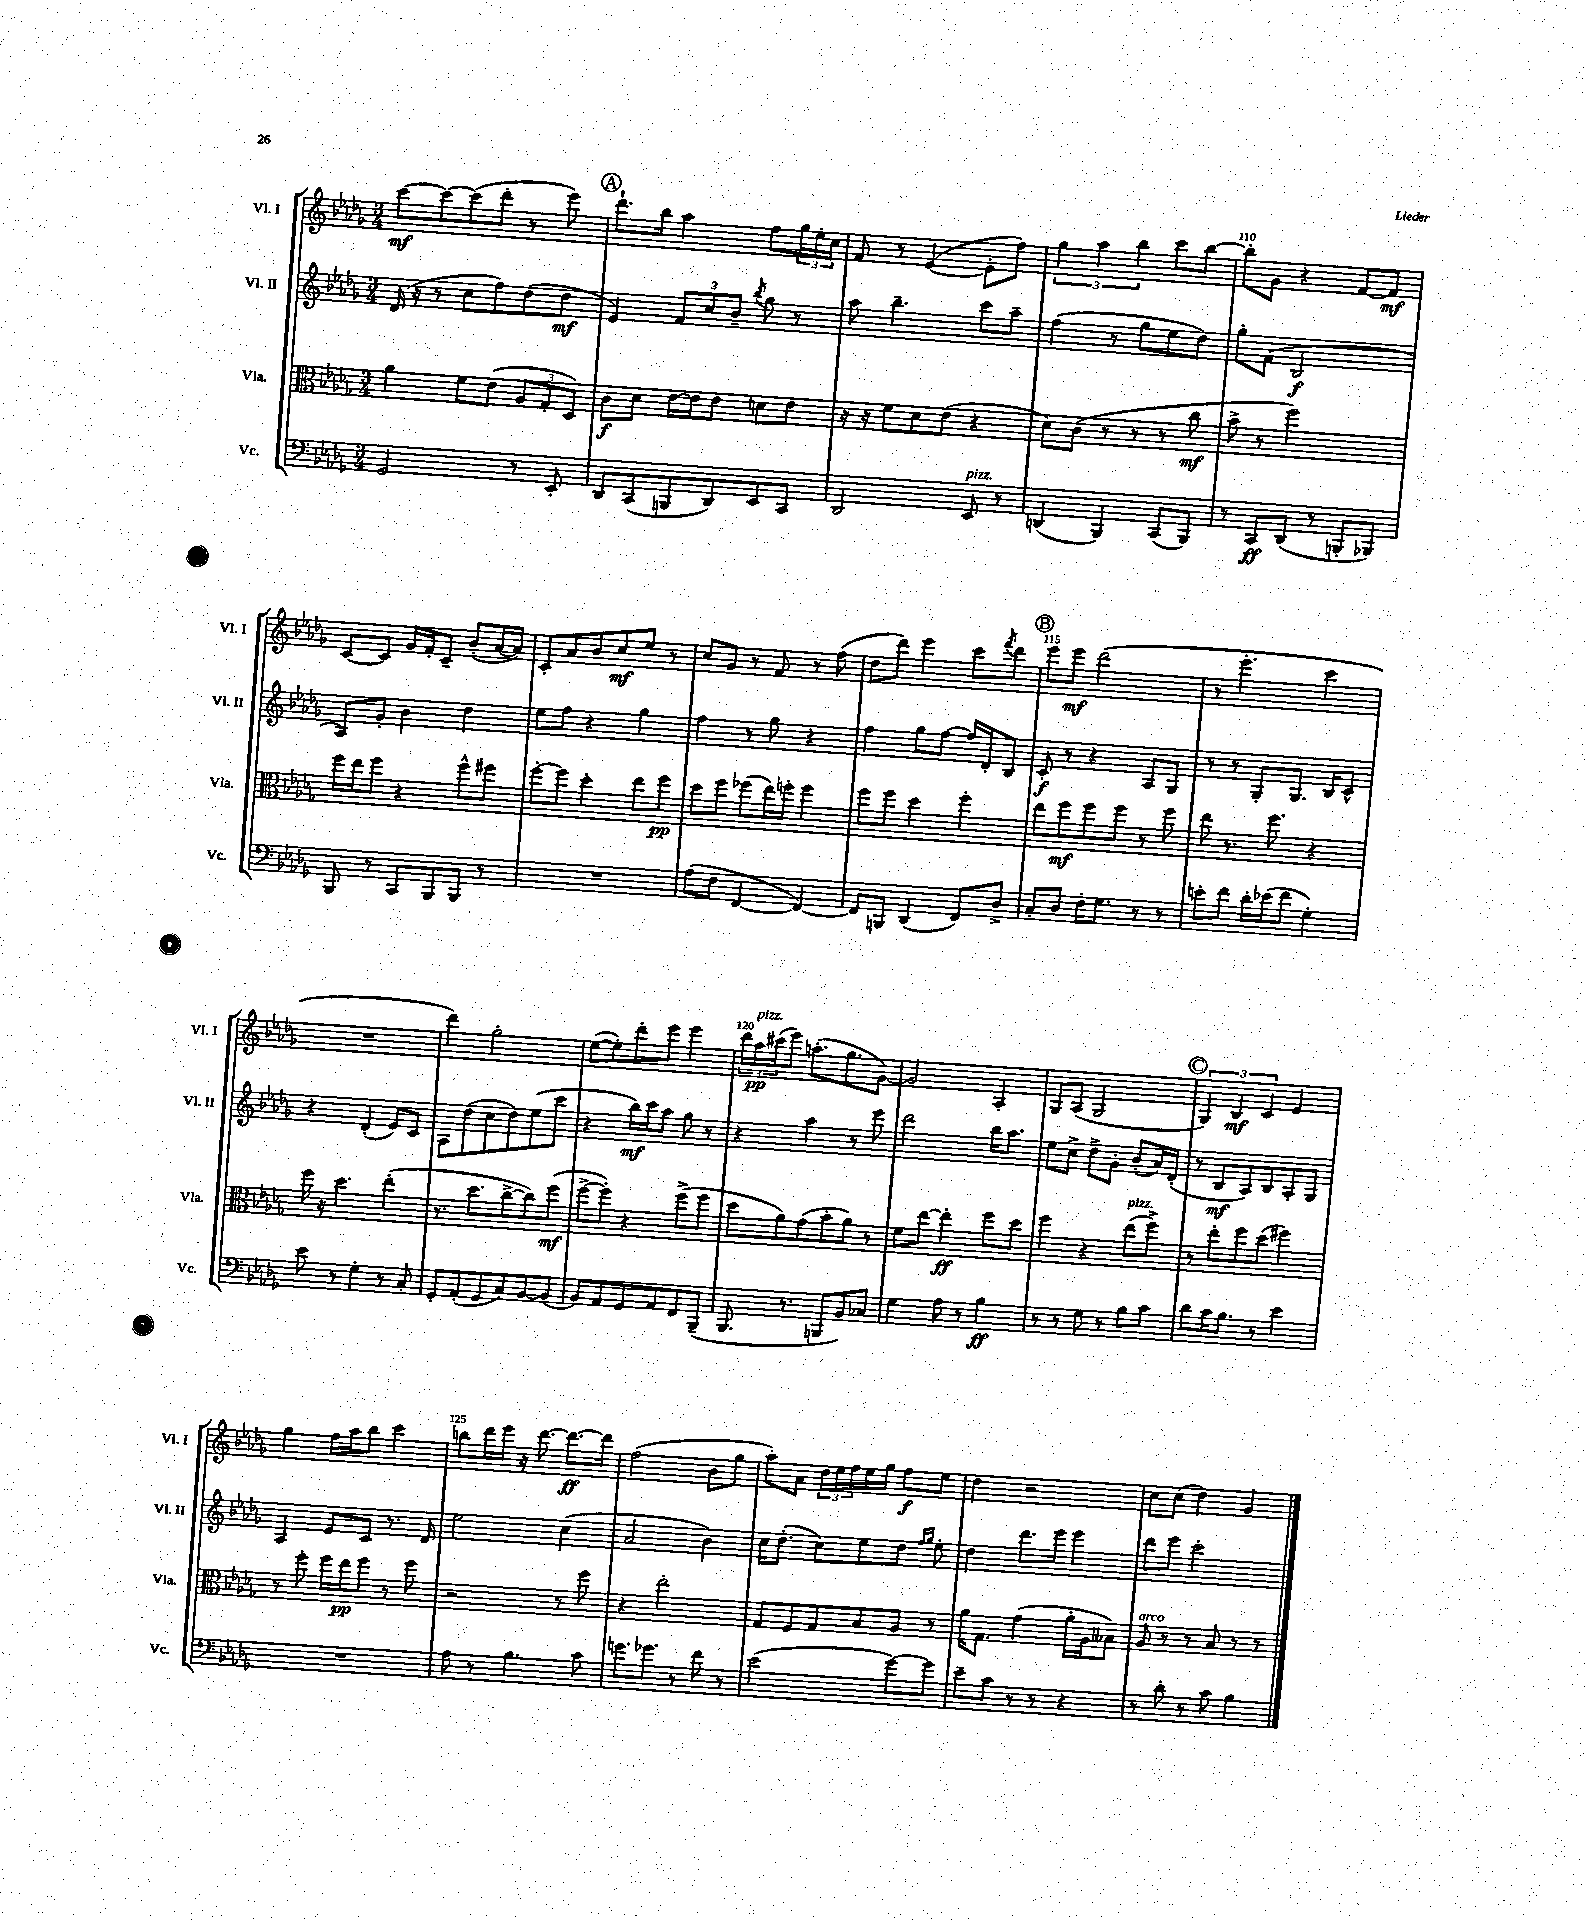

**kern	**kern	**kern	**kern
*staff4	*staff3	*staff2	*staff1
*clefF4	*clefC3	*clefG2	*clefG2
*k[b-e-a-d-g-]	*k[b-e-a-d-g-]	*k[b-e-a-d-g-]	*k[b-e-a-d-g-]
*M3/4	*M3/4	*M3/4	*M3/4
2GG-/	4a-\	(16d-/	[8ccc\L
.	.	16r	.
.	.	8r	8ccc\_
.	8f\L	8cc\L	(8ccc\]
.	(8e-\J	8ff\)	8ddd-'\J
8r	12A-/L	(8dd-\	8r
.	12G-'/	.	.
8EE-'/	.	8dd-\J	8eee-\)
.	12D-/J)	.	.
=	=	=	=
8DD-/L	8c\L	4e-/)	8.ddd-`\L
(8CC/	8d-\J	.	.
.	.	.	16bb-\Jk
8BBB/	[16e-\LL	12f/L	4aa-\
.	16e-\]J	.	.
.	.	12cc/	.
8DD-/)	8e-\J	.	.
.	.	12b-~/J	.
.	.	8qbb-/	.
8EE-/	8d\L	8gg-\	8ff\L
8CC/J	8e-\J	8r	24gg-\L
.	.	.	24ee-'\
.	.	.	24cc\JJ
=	=	=	=
2DD-/	16r	8aa-\	8f/
.	16r	.	.
.	8f\L	4.bb-~\	8r
.	8d-\	.	([4e-/
.	(8e-\J	.	.
8EE-/	4r	8ccc\L	8e-'\]L
8r	.	8aa-~\J	8ff\J)
=	=	=	=
(4DD/	8d-\L)	(4ff\	6gg-\
.	(8c\J	.	.
.	.	.	6aa-\
4BBB-/)	8r	8r	.
.	.	.	6bb-\
.	8r	8gg-\L	.
(8CC/L	8r	8ee-\	8ccc\L
8BBB-/J)	8cc\	8dd-\J)	[8bb-\J
=	=	=	=
8r	8b-^\	8gg-'\L	8bb-'\]L
8CC/L	8r	(8f\J	8g-\J
(8DD-/J	2ff\)	2B-/	4r
8r	.	.	.
8BBB'/L	.	.	[8f/L
8BBB-/J)	.	.	8f/]J
=	=	=	=
8BBB-/	16ff\LL	8A-/L)	[8c/L
.	16ee-\J	.	.
8r	8ff\J	8g-'/J	8c/]J
8CC/L	4r	4b-\	16g-/LL
.	.	.	16f'/J
8BBB-/	.	.	8c~/J
8BBB-/J	8ff^^\L	4dd-\	(8b-'/L
8r	8ff#\J	.	[16a-/L
.	.	.	16a-/]JJ)
=	=	=	=
2.r	[8ff'\L	8ee-\L	8c'/L
.	8ff\]J	8ff\J	8a-/
.	4dd-'\	4r	8b-/
.	.	.	8cc/
.	8ee-\L	4gg-\	8ee-/J
.	8ff\J	.	8r
=	=	=	=
(8A-\L	8dd-\L	4ff\	8cc/L
8F\J	8ff\J	.	8g-/J
[4FF/	(8ff-\L	8r	8r
.	16ee-\L)	8gg-\	8f/
.	16ff'\JJ	.	.
4FF/_)	4ff\	4r	8r
.	.	.	(8ff\
=	=	=	=
8FF/]L	8ff\L	4ff\	8dd-\L
8BBB/J	8ff\J	.	8ddd-\J)
(4DD-/	4dd-\	8gg-\L	4eee-\
.	.	[8ff\J	.
8FF/L)	4ff'\	16ff/]LL	8ccc\L
.	.	16d-'/J	.
.	.	.	8qfff/
8D-^/J	.	8B-/J	8ddd-\J
=	=	=	=
8C'/L	8ee-\L	8c'/	8eee-\L
8D-/J	8ff\	8r	8eee-\J
16F'\LK	8ff\	4r	(2ddd-\
8.G-\J	.	.	.
.	8ff\J	.	.
8r	8r	8A-/L	.
8r	8ff\	8G-/J	.
=	=	=	=
8e'\L	8ee-\	8r	8r
8f\J	8.r	8r	4.eee-'\
16d-'\LL	.	8G-'/L	.
(16e-\J	8.ff\	.	.
8f\J	.	8.G-/J	.
4G-'\)	4r	.	4ccc\
.	.	16B-/LK	.
.	.	8c^^/J	.
=	=	=	=
8e-\	16ff\	4r	2.r
.	16r	.	.
8r	4.dd-\	.	.
4G-'\	.	(4d-'/	.
8r	(4ee-'\	8e-/L)	.
8C'/	.	8c/J	.
=	=	=	=
8GG-'/L	8.r	8A-\L	4ddd-\)
(8AA-'/	.	(8dd-\	.
.	8.dd-\L	.	.
8GG-/	.	8cc\	2gg-'\
8C/)	[8cc^\	8dd-\)	.
[8BB-/	8cc\])	(8ee-\	.
(8BB-/]J	(8ff\J	8ccc\J	.
=	=	=	=
8BB-/L)	[8ff^\L	4r	([8ee-\L
8AA-/	8ff'\]J)	.	8ee-'\])
8GG-/	4r	16bb-\LL)	8ddd-'\
.	.	16ccc\J	.
8AA-/	.	8aa-\J	8eee-\J
8FF/	(8ff^\L	8gg-\	4eee-\
(8BBB-~/J	8ff\J	8r	.
=	=	=	=
8.BBB-/	8dd-\L	4r	24ddd-\LL
.	.	.	24aa-\
.	.	.	(24ccc#\J
.	8a-\)	.	8eee-\J)
8.r	.	.	.
.	(8g-\	4aa-\	(8.aa'\L
8BBB/L	8b-'\	.	.
.	.	.	8.gg-\
8BB-/)	8a-\J)	8r	.
8C-/J	8r	8eee-\	[8g-\J)
=	=	=	=
4G-\	8f\L	2ddd-\	2g-/]
.	[8ee-\J	.	.
8A-\	4ee-'\]	.	.
8r	.	.	.
4B-\	8ff\L	16bb-\LK	4A-'/
.	.	8.aa-\J	.
.	8dd-\J	.	.
=	=	=	=
8r	4ff\	8ee-\L	8G-/L
8r	.	8cc^\J	(8A-/J
8G-\	4r	8dd-^\L	2G-/
8r	.	8g-'\J	.
8B-\L	(8ee-\L	(8b-'/L	.
8c\J	8ff^\J)	16a-/L)	.
.	.	(16d-'/JJ	.
=	=	=	=
8d-\L	8r	8r	6G-/)
16c\K	8ee-'\L	8B-/L	.
.	.	.	6B-/
8.B-\J	.	.	.
.	8ff\	8A-/)	.
.	.	.	6c/
8r	(8dd-\J	8B-/	.
4e-\	4ff#\)	8A-'/	4e-/
.	.	8G-/J	.
=	=	=	=
2.r	8r	4A-/	4gg-\
.	8ff'\	.	.
.	16ff\LL	8e-/L	16ff\LL
.	16ee-\J	.	16aa-\J
.	8ff\J	8c/J	8bb-\J
.	8r	8.r	4ccc\
.	8ff\	.	.
.	.	16d-/	.
=	=	=	=
8A-\	2r	2ee-\	8bb\L
8r	.	.	16ddd-\L
.	.	.	16eee-\JJ
4.B-\	.	.	16r
.	.	.	[8.ddd-\
.	8r	(4cc\	8.ddd-\_L
8c\	8ff\	.	.
.	.	.	16ddd-\]Jk
=	=	=	=
8.g\L	4r	2a-/	(2ff\
8.g-\J	.	.	.
.	2ee-'\	.	.
8r	.	.	.
8f\	.	4b-\)	8b-\L
8r	.	.	8gg-\J
=	=	=	=
(2e-\	8G-/L	16cc\LK	8aa-'\L)
.	.	(8.dd-'\J	.
.	8F/	.	8a-\J
.	8G-/	8cc\L)	24dd-\LL
.	.	.	24ee-\
.	.	.	24ff\
.	8B-/	8ee-\	16ee-\
.	.	.	16gg-\JJ
[8g-\L)	8A-/J	8dd-\J	8ff\L
.	.	16qqff/LL	.
.	.	16qqgg-/JJ	.
8g-\]J	8r	8ee-'\	8ee-\J
=	=	=	=
8e-~\L	16a-\LK	4dd-\	4dd-\
.	8.G-\J	.	.
8c\J	.	.	.
8r	(4g-\	8.ddd-\L	2r
8r	.	.	.
.	.	16eee-\Jk	.
4r	16a-'\LL	4eee-\	.
.	16A-\J	.	.
.	8B--\J)	.	.
=	=	=	=
8r	8A-/	8ddd-\L	8cc\L
8d-'\	8r	8eee-\J	(8cc\J
8r	8r	2ccc'\	4dd-\)
8c\	8B-/	.	.
4B-\	8r	.	4g-/
.	8r	.	.
==	==	==	==
*-	*-	*-	*-
